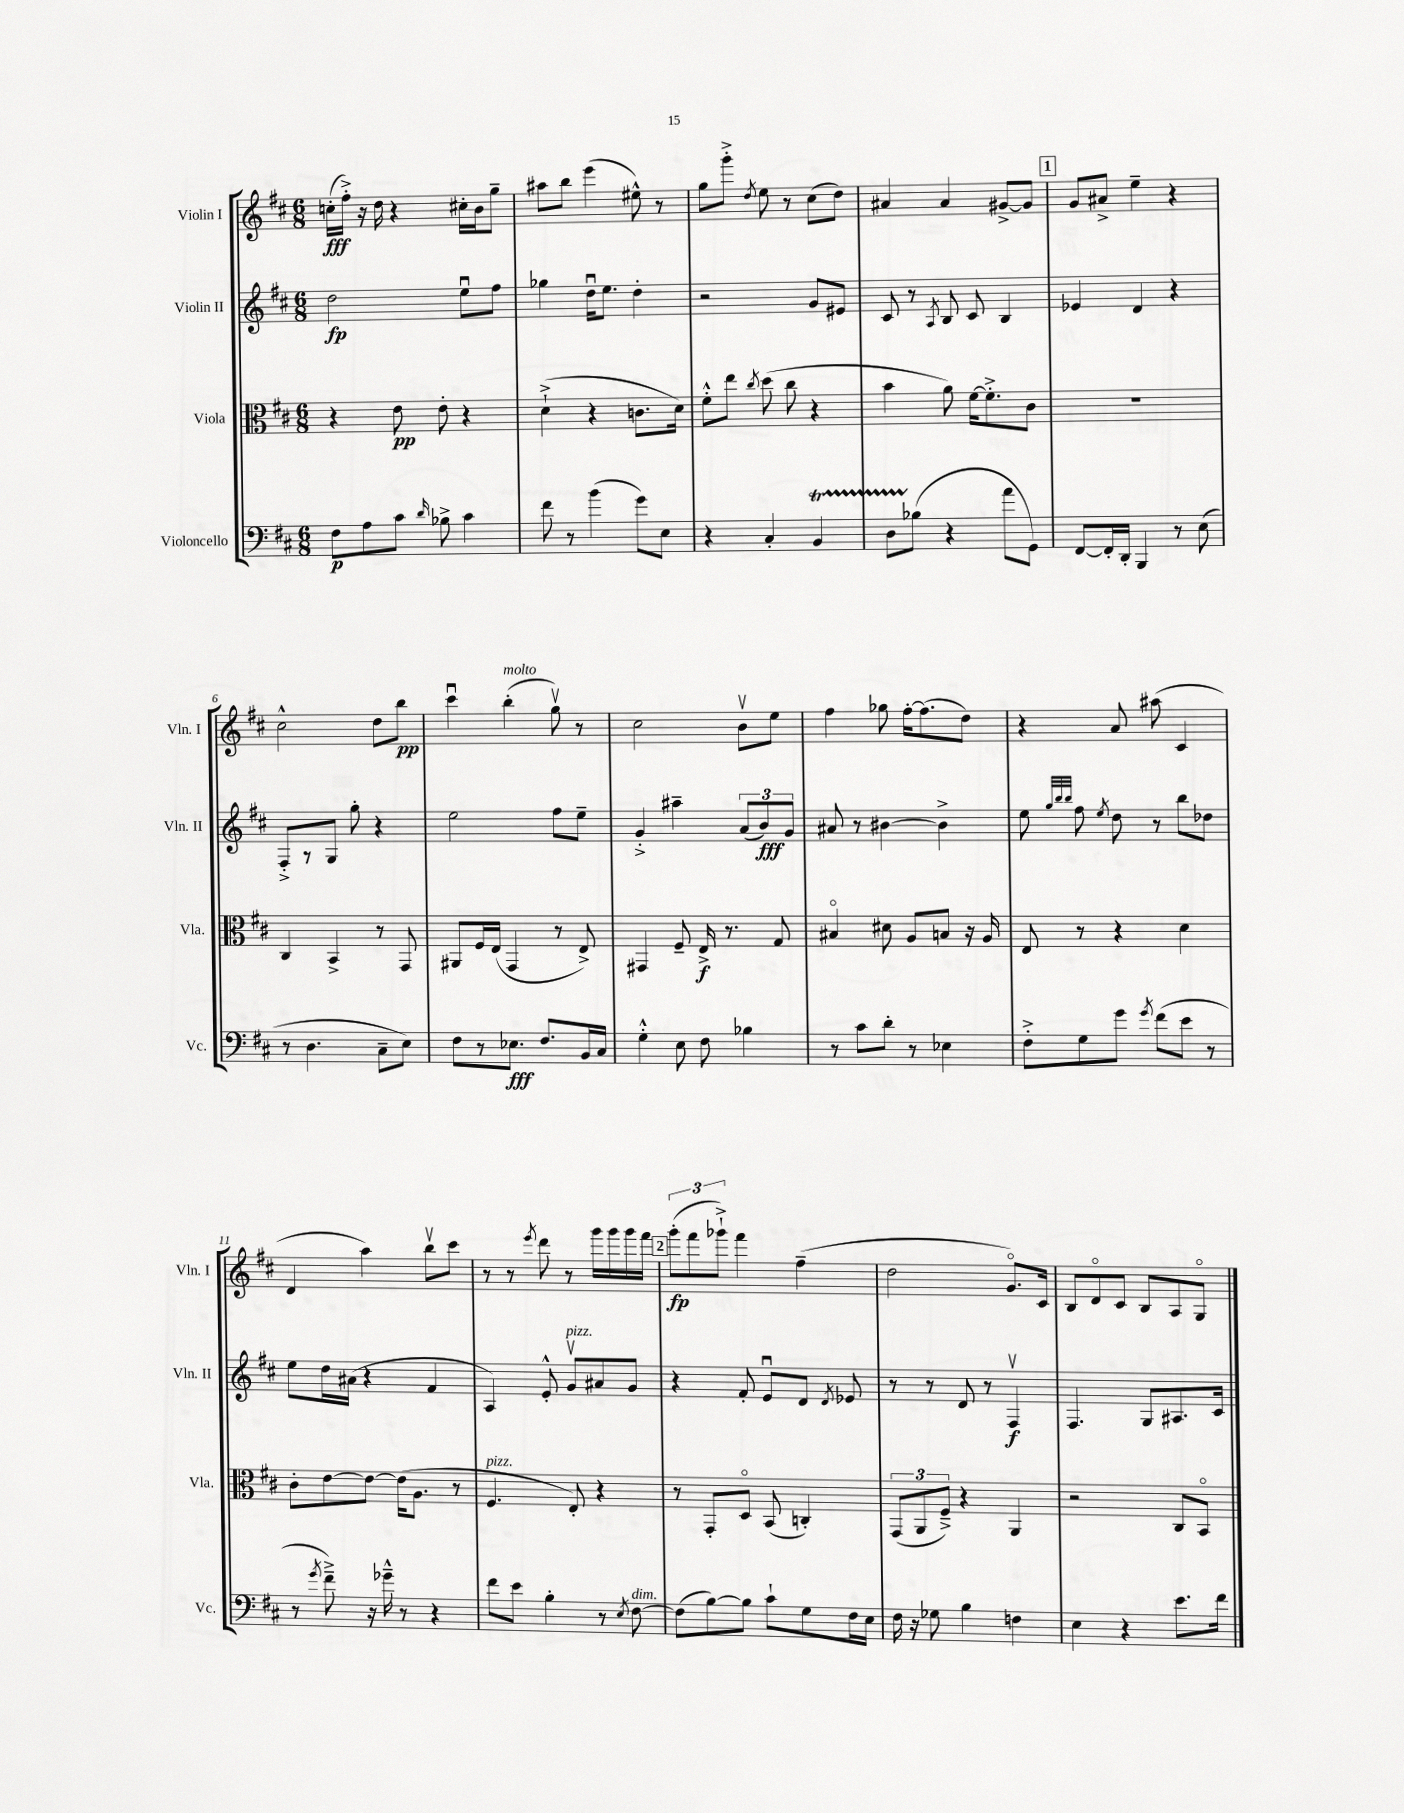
<<
\new StaffGroup <<
\new Staff = "s0" \with { instrumentName = "Violin I" shortInstrumentName = "Vln. I" } {
    \clef treble \key d \major \numericTimeSignature \time 6/8
    \autoBeamOff c''16[-.\fff( fis''16]-.->) r16 d''16 r4 cis''16[-. b'16 g''8]-- |
    ais''8[ b''8] e'''4( eis''8-^) r8 |
    g''8[ g'''8]-.-> \acciaccatura { d''8 } e''8 r8 cis''8[( d''8]) |
    ais'4 ais'4 gis'8[~-> gis'8] |
    \mark \markup { \box "1" } g'8[ ais'8]-> e''4-- r4 |
    cis''2-^ d''8[ b''8]\pp |
    cis'''4\downbow b''4-.^\markup { \italic "molto" }( g''8\upbow) r8 |
    cis''2 b'8[\upbow e''8] |
    fis''4 ges''8 fis''16[~-. fis''8.( d''8]) |
    r4 a'8 ais''8( cis'4 |
    d'4 a''4) b''8[\upbow cis'''8] |
    r8 r8 \acciaccatura { e'''8 } d'''8 r8 g'''16[ g'''16 g'''16 fis'''16] |
    \mark \markup { \box "2" } \tuplet 3/2 { g'''8[-.\fp( fis'''8 ges'''8]-!->) } fis'''4 fis''4--( |
    d''2 g'8.[\flageolet) cis'16] |
    b8[ d'8\flageolet cis'8] b8[ a8 g8]\flageolet \bar "|." |
}
\new Staff = "s1" \with { instrumentName = "Violin II" shortInstrumentName = "Vln. II" } {
    \clef treble \key d \major \numericTimeSignature \time 6/8
    \autoBeamOff d''2\fp e''8[\downbow fis''8] |
    ges''4 d''16[\downbow e''8.] d''4-. |
    r2 g'8[ eis'8] |
    cis'8 r8 \acciaccatura { a8 } b8 cis'8 b4 |
    \mark \markup { \box "1" } ees'4 d'4 r4 |
    fis8[-.-> r8 g8] g''8-. r4 |
    e''2 fis''8[ e''8]-- |
    g'4-.-> ais''4-- \tuplet 3/2 { a'8[( b'8\fff) g'8] } |
    ais'8 r8 bis'4~ bis'4-> |
    e''8 \grace { g''32[ b''32 b''32] } fis''8 \acciaccatura { e''8 } d''8 r8 b''8[ des''8] |
    e''8[ d''16 ais'16]( r4 fis'4 |
    a4) e'8-.-^ g'8[\upbow^\markup { \italic "pizz." } ais'8 g'8] |
    \mark \markup { \box "2" } r4 fis'8-. e'8[\downbow d'8] \acciaccatura { d'8 } ees'8 |
    r8 r8 d'8 r8 fis4\upbow\f |
    fis4. g8[ ais8. cis'16] \bar "|." |
}
\new Staff = "s2" \with { instrumentName = "Viola" shortInstrumentName = "Vla." } {
    \clef alto \key d \major \numericTimeSignature \time 6/8
    \autoBeamOff r4 e'8\pp e'8-. r4 |
    d'4-!->( r4 c'8.[ d'16]) |
    fis'8[-.-^ e''8] \acciaccatura { cis''8 } d''8( cis''8 r4 |
    b'4 a'8) fis'16[~ fis'8.-.-> cis'8] |
    \mark \markup { \box "1" } R2. |
    cis4 b,4-> r8 g,8 |
    ais,8[ fis16 e16]( g,4 r8 e8->) |
    gis,4 fis8-- e16->\f r8. g8 |
    bis4\flageolet dis'8 a8[ b8] r16 a16 |
    e8 r8 r4 d'4 |
    cis'8[-. e'8~ e'8]~ e'16[( a8.] r8 |
    fis4.^\markup { \italic "pizz." } e8-.) r4 |
    \mark \markup { \box "2" } r8 g,8[-. d8]\flageolet b,8( c4-.) |
    \tuplet 3/2 { g,8[( a,8 fis8]--->) } r4 a,4 |
    r2 cis8[ b,8]\flageolet \bar "|." |
}
\new Staff = "s3" \with { instrumentName = "Violoncello" shortInstrumentName = "Vc." } {
    \clef bass \key d \major \numericTimeSignature \time 6/8
    \autoBeamOff fis8[\p a8 cis'8] \grace { d'16 } bes8-> cis'4 |
    fis'8 r8 b'4( g'8[) e8] |
    r4 cis4-. b,4\startTrillSpan |
    d8[ bes8]\stopTrillSpan( r4 a'8[ g,8]) |
    \mark \markup { \box "1" } fis,8[~ fis,16-. d,16]-. b,,4 r8 e8( |
    r8 d4. cis8[-- e8]) |
    fis8[ r8 ees8.]\fff fis8.[ b,16 cis16] |
    g4-.-^ e8 fis8 bes4 |
    r8 cis'8[ d'8]-. r8 ees4 |
    fis8[-.-> g8 g'8] \acciaccatura { g'8 } fis'8[( e'8] r8 |
    r8 \acciaccatura { g'8 } fis'8--->) r16 ges'16---^ r8 r4 |
    fis'8[ e'8] b4-. r8 \acciaccatura { e8 } fis8~^\markup { \italic "dim." } |
    \mark \markup { \box "2" } fis8[( b8~) b8] cis'8[-! g8 fis16 e16] |
    fis16 r16 ges8 b4 f4 |
    e4 r4 e'8.[ fis'16] \bar "|." |
}
>>
>>
